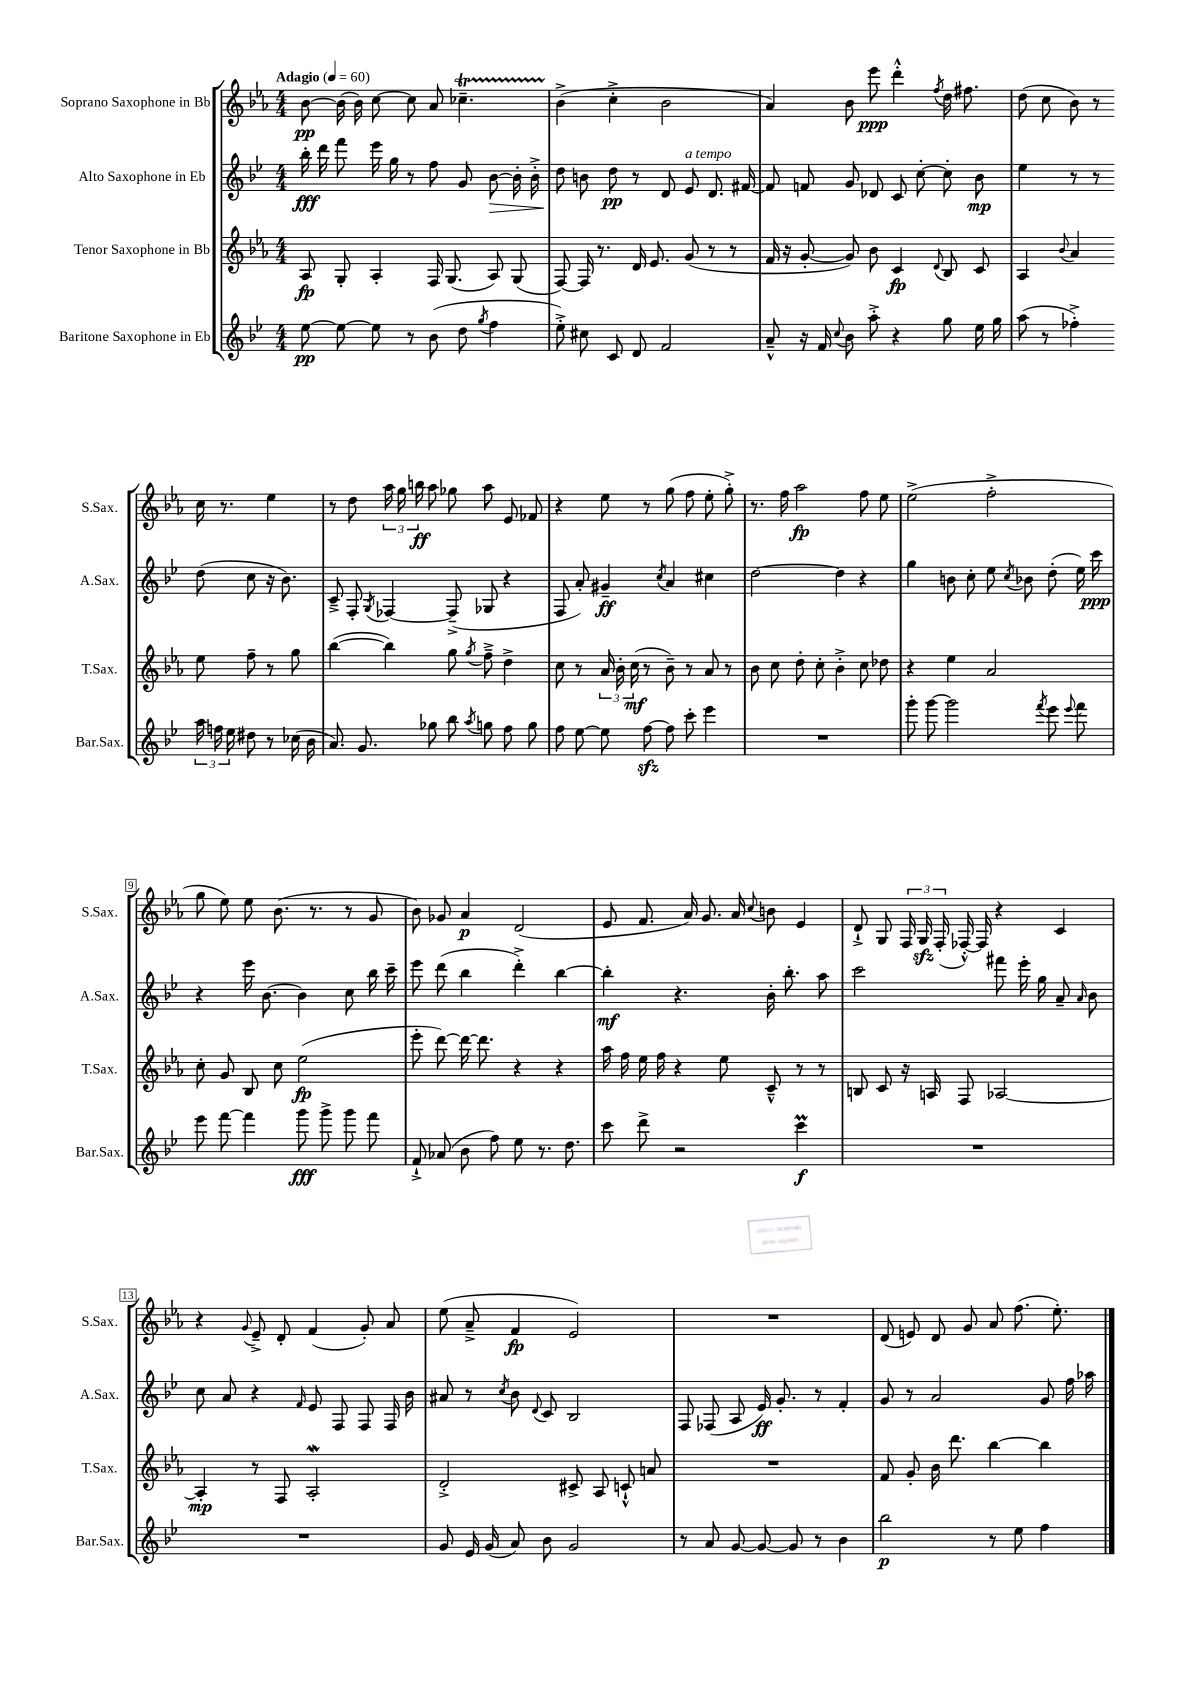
<<
\new StaffGroup <<
\new Staff = "s0" \with { instrumentName = "Soprano Saxophone in Bb" shortInstrumentName = "S.Sax." } {
    \clef treble \key ees \major \numericTimeSignature \time 4/4 \tempo "Adagio" 4 = 60
    \autoBeamOff bes'8~\pp bes'16( bes'16) c''8~ c''8 aes'8 ces''4.--\startTrillSpan |
    bes'4->\stopTrillSpan( c''4-.-> bes'2 |
    aes'4) bes'8 ees'''8\ppp d'''4-.-^ \acciaccatura { f''8 } d''16 fis''8. |
    d''8( c''8 bes'8) r8 c''16 r8. ees''4 |
    r8 d''8 \tuplet 3/2 { aes''16 g''16 b''16\ff } aes''8 ges''8 aes''8 ees'8 fes'8 |
    r4 ees''8 r8 g''8( f''8 ees''8-. g''8-.->) |
    r8. f''16 aes''2\fp f''8 ees''8 |
    ees''2->( f''2-.-> |
    g''8 ees''8) ees''8 bes'8.( r8. r8 g'8 |
    bes'8) ges'8 aes'4\p d'2( |
    ees'8 f'8. aes'16) g'8. aes'16 \appoggiatura { c''8 } b'8 ees'4 |
    d'8-!-> g8 \tuplet 3/2 { f16 g16\sfz f16-.( } fes16~-.-^) fes16 r4 c'4 |
    r4 \appoggiatura { g'8 } ees'8---> d'8-. f'4( g'8-.) aes'8 |
    ees''8( aes'8---> f'4\fp ees'2) |
    R1 |
    d'8( e'8) d'8 g'8 aes'8 f''8.( ees''8.-.) \bar "|." |
}
\new Staff = "s1" \with { instrumentName = "Alto Saxophone in Eb" shortInstrumentName = "A.Sax." } {
    \clef treble \key bes \major \numericTimeSignature \time 4/4
    \autoBeamOff bes''16-.\fff d'''16 f'''8 ees'''16 g''16 r8 f''8 g'8 bes'8~\> bes'16-. bes'16-.-> |
    d''8\! b'8 d''8\pp r8 d'8 ees'8^\markup { \italic "a tempo" } d'8. fis'16~ |
    fis'8 f'8 g'8 des'8 c'8 c''8~-. c''8-. bes'8\mp |
    ees''4 r8 r8 d''8( c''8 r16 bes'8.) |
    c'8---> f8-. \acciaccatura { g8 } fes4~ fes8--->( ges8 r4 |
    f8 a'8-.) gis'4--\ff \acciaccatura { c''8 } a'4 cis''4 |
    d''2~ d''4 r4 |
    g''4 b'8 c''8-. ees''8 \acciaccatura { c''8 } bes'8 d''8-.( ees''16) c'''16\ppp |
    r4 ees'''16 bes'8.~ bes'4 c''8 bes''16 c'''16-- |
    ees'''8 d'''8( bes''4 d'''4-.->) bes''4~ |
    bes''4-.\mf r4. bes'16-. bes''8.-. a''8 |
    c'''2 fis'''8 ees'''16-. g''16 a'8-- \grace { a'16 } bes'8 |
    c''8 a'8 r4 \grace { f'16 } ees'8 f8 f8 f16 bes'16 |
    ais'8 r8 \acciaccatura { c''8 } bes'8 \appoggiatura { d'8 } c'8 bes2 |
    f8 fes8( a8 ees'16\ff) g'8.-. r8 f'4-. |
    g'8 r8 a'2 g'8 f''16 aes''16 \bar "|." |
}
\new Staff = "s2" \with { instrumentName = "Tenor Saxophone in Bb" shortInstrumentName = "T.Sax." } {
    \clef treble \key ees \major \numericTimeSignature \time 4/4
    \autoBeamOff aes8\fp g8-. aes4-. f16 g8.( aes8) g8( |
    f8~) f16 r8. d'16 ees'8. g'8( r8 r8 |
    f'16 r16 g'8~-. g'8) bes'8 c'4\fp \appoggiatura { d'8 } bes8 c'8 |
    aes4 \appoggiatura { bes'8 } aes'4 ees''8 f''8-- r8 g''8 |
    bes''4~( bes''4) g''8 \acciaccatura { g''8 } f''8---> d''4-> |
    c''8 r8 \tuplet 3/2 { aes'16 bes'16-. c''16\mf( } r8 bes'8--) r8 aes'8 r8 |
    bes'8 c''8 d''8-. c''8-. bes'4-.-> c''8 des''8 |
    r4 ees''4 aes'2 |
    c''8-. g'8 bes8 c''8 ees''2\fp( |
    ees'''8-. d'''8~) d'''16~ d'''8. r4 r4 |
    aes''16 f''16 ees''16 f''16 r4 ees''8 c'8---^ r8 r8 |
    b8 c'8 r16 a16 f8 aes2~ |
    aes4-.\mp r8 f8 aes2-.\mordent |
    d'2-.-> cis'8-> aes8 c'8-!-^ a'8 |
    R1 |
    f'8 g'8-. bes'16 d'''8. bes''4~ bes''4 \bar "|." |
}
\new Staff = "s3" \with { instrumentName = "Baritone Saxophone in Eb" shortInstrumentName = "Bar.Sax." } {
    \clef treble \key bes \major \numericTimeSignature \time 4/4
    \autoBeamOff ees''8~\pp ees''8~ ees''8 r8 bes'8( d''8 \acciaccatura { g''8 } f''4 |
    ees''8-.->) cis''8 c'8 d'8 f'2 |
    a'8---^ r16 f'16 \appoggiatura { c''8 } bes'8 a''8-.-> r4 g''8 ees''16 g''16 |
    a''8( r8 fes''4-.->) \tuplet 3/2 { a''16 f''16 ees''16 } dis''8 r8 ces''16( bes'16 |
    a'8.) g'8. ges''8 bes''8 \acciaccatura { a''8 } g''8 f''8 g''8 |
    f''8 ees''8~ ees''8 f''8~\sfz f''8 c'''8-. ees'''4 |
    R1 |
    g'''8-. g'''8~ g'''2 \acciaccatura { f'''8 } ees'''8 \appoggiatura { ees'''8 } f'''8 |
    ees'''8 f'''8~ f'''4 g'''8\fff g'''8-> g'''8 f'''8 |
    f'8-!-> aes'8( bes'8 f''8) ees''8 r8. d''8. |
    c'''8 d'''8-> r2 c'''4\prall\f |
    R1 |
    R1 |
    g'8 ees'16 g'16( a'8) bes'8 g'2 |
    r8 a'8 g'8~ g'8~ g'8 r8 bes'4 |
    bes''2\p r8 ees''8 f''4 \bar "|." |
}
>>
>>
\layout { \context { \Score \override BarNumber.stencil = #(make-stencil-boxer 0.1 0.3 ly:text-interface::print) } }
